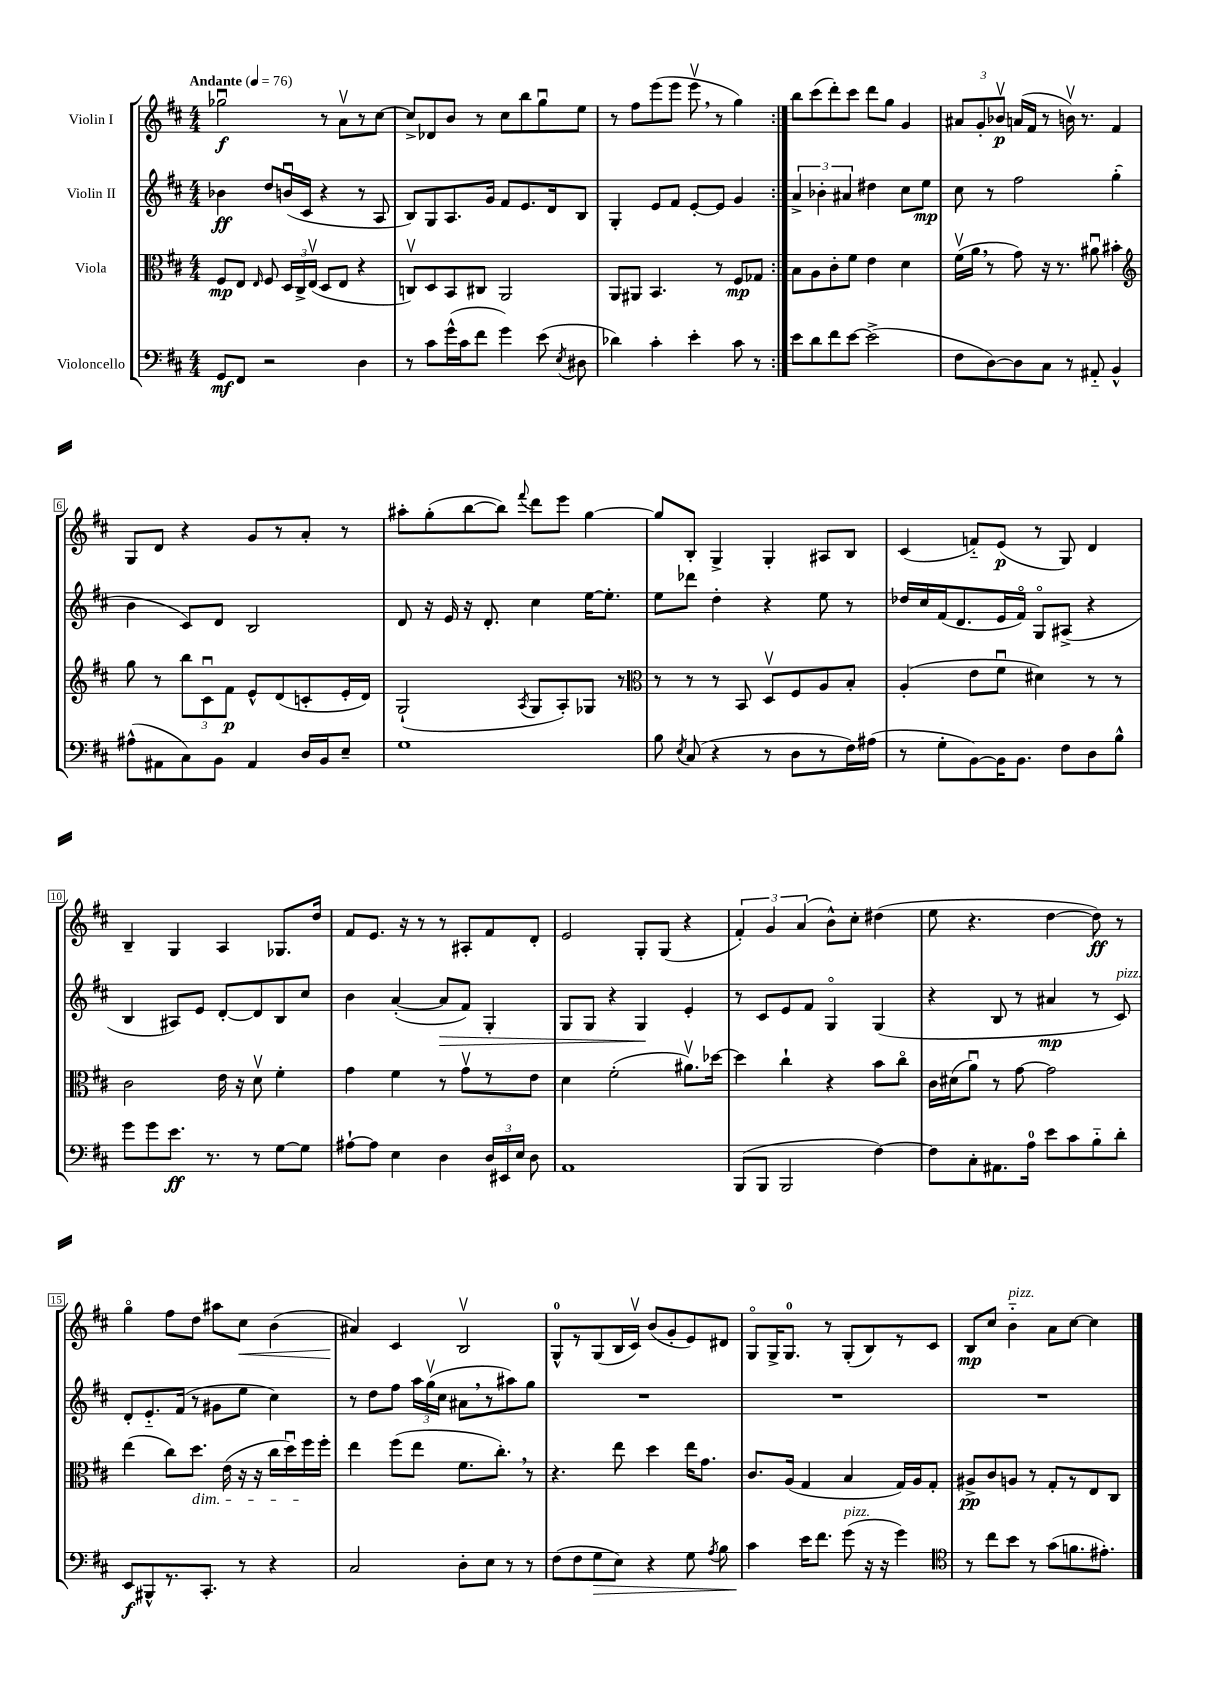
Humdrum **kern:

**kern	**dynam	**kern	**dynam	**kern	**dynam	**kern	**dynam
*part4	*part4	*part3	*part3	*part2	*part2	*part1	*part1
*staff4	*staff4	*staff3	*staff3	*staff2	*staff2	*staff1	*staff1
*I"Violoncello	*	*I"Viola	*	*I"Violin II	*	*I"Violin I	*
*clefF4	*	*clefC3	*	*clefG2	*	*clefG2	*
*k[f#c#]	*	*k[f#c#]	*	*k[f#c#]	*	*k[f#c#]	*
*M4/4	*	*M4/4	*	*M4/4	*	*M4/4	*
*MM76	*	*MM76	*	*MM76	*	*MM76	*
=1	=1	=1	=1	=1	=1	=1	=1
!	!	!	!	!	!	!LO:TX:a:B:t=Andante	!
8GG/L	mf	8F#/L	mp	4b-X\	ff	2gg-Xu\	f
8FF#/J	.	8E/J	.	.	.	.	.
.	.	16qqE/	.	.	.	.	.
2r	.	8F#/	.	8dd/L	.	.	.
.	.	24D/LL	.	(16bnu/L	.	.	.
.	.	24C#^/	.	.	.	.	.
.	.	.	.	16c#/JJ	.	.	.
.	.	(24Ev/JJ	.	.	.	.	.
.	.	8D/L	.	4r	.	8r	.
.	.	8E/J	.	.	.	8av\L	.
4D\	.	4r	.	8r	.	8r	.
.	.	.	.	8A/	.	[8cc#\J	.
=2	=2	=2	=2	=2	=2	=2	=2
8r	.	8Cnv/L)	.	8B/L)	.	8cc#^/L]	.
8c#\L	.	8D/	.	8G/	.	8d-X/	.
(16g^^\L	.	8BB/	.	8.A/	.	8b/J	.
16c#\J	.	.	.	.	.	.	.
8f#\J	.	8C#X/J	.	.	.	8r	.
.	.	.	.	16g/Jk	.	.	.
4g\)	.	2AA/	.	8f#/L	.	8cc#\L	.
.	.	.	.	8.e/	.	8bb\	.
(8e\	.	.	.	.	.	8ggu\	.
.	.	.	.	16d/k	.	.	.
8qE/	.	.	.	.	.	.	.
8D#X\	.	.	.	8B/J	.	8ee\J	.
=3	=3	=3	=3	=3	=3	=3	=3
4d-X\)	.	8AA/L	.	4G'/	.	8r	.
.	.	8AA#X/J	.	.	.	8ff#\L	.
4c#'\	.	4.BB/	.	8e/L	.	(8eee\	.
.	.	.	.	8f#/J	.	8eee\J	.
4e'\	.	.	.	[8e'/L	.	8eeev,\	.
.	.	8r	.	8e/J]	.	8r	.
8c#\	.	8F#/L	mp	4g/	.	4gg\)	.
8r	.	8G-X/J	.	.	.	.	.
=4:|!	=4:|!	=4:|!	=4:|!	=4:|!	=4:|!	=4:|!	=4:|!
8e\L	.	8B\L	.	6a^/	.	8bb\L	.
8d\	.	8A\	.	.	.	(8ccc#\	.
.	.	.	.	6b-X'\	.	.	.
8f#\	.	8c#'\	.	.	.	8ddd'\)	.
.	.	.	.	6a#X/	.	.	.
[8e\J	.	8f#\J	.	.	.	8ccc#\J	.
(2e^\]	.	4e\	.	4dd#X\	.	8ddd\L	.
.	.	.	.	.	.	8gg\J	.
.	.	4d\	.	8cc#\L	.	4g/	.
.	.	.	.	8ee\J	mp	.	.
=5	=5	=5	=5	=5	=5	=5	=5
8F#\L	.	(16f#v\LL	.	8cc#\	.	12a#X/L	.
.	.	16a,\JJ	.	.	.	.	.
.	.	.	.	.	.	12g'/	.
[8D\)	.	8r	.	8r	.	.	.
.	.	.	.	.	.	12b-Xv/J	p
8D\]	.	8g\)	.	2ff#\	.	(16an/LL	.
.	.	.	.	.	.	16f#/JJ	.
8C#\J	.	16r	.	.	.	8r	.
.	.	8.r	.	.	.	.	.
8r	.	.	.	.	.	16bnv\)	.
.	.	.	.	.	.	8.r	.
8AA#X/	.	8a#Xu\	.	.	.	.	.
4BB^^/	.	4b#X'\	.	(4gg'\	.	4f#/	.
!!LO:LB:g=z
=6	=6	=6	=6	=6	=6	=6	=6
*	*	*clefG2	*	*	*	*	*
(8A#X^^\L	.	8gg\	.	4b\	.	8G/L	.
8AA#X\	.	8r	.	.	.	8d/J	.
8C#\)	.	12bb\L	.	8c#/L)	.	4r	.
.	.	12c#u\	.	.	.	.	.
8BB\J	.	.	.	8d/J	.	.	.
.	.	12f#\J	p	.	.	.	.
4AA#/	.	8e^^/L	.	2B/	.	8g/L	.
.	.	(8d/	.	.	.	8r	.
16D/LL	.	8cn'/	.	.	.	8a'/J	.
16BB/J	.	.	.	.	.	.	.
8E~/J	.	16e'/L	.	.	.	8r	.
.	.	16d/JJ)	.	.	.	.	.
=7	=7	=7	=7	=7	=7	=7	=7
1G	.	(2G`/	.	8d/	.	8aa#X'\L	.
.	.	.	.	16r	.	(8gg'\	.
.	.	.	.	16e/	.	.	.
.	.	.	.	16r	.	[8bb\	.
.	.	.	.	8.d'/	.	.	.
.	.	.	.	.	.	8bb\J])	.
.	.	8qA/	.	.	.	8qqfff#/	.
.	.	8G/L	.	4cc#\	.	8ddd\L	.
.	.	8A'/)	.	.	.	8eee\J	.
.	.	8G-X/J	.	[16ee\KL	.	[4gg\	.
.	.	.	.	8.ee'\J]	.	.	.
.	.	8r	.	.	.	.	.
=8	=8	=8	=8	=8	=8	=8	=8
*	*	*clefC3	*	*	*	*	*
8B\	.	8r	.	8ee\L	.	8gg/L]	.
8qE/	.	.	.	.	.	.	.
(8C#/	.	8r	.	8ddd-X\J	.	8B'/J	.
4r	.	8r	.	4dd'\	.	4G^/	.
.	.	8BB/	.	.	.	.	.
8r	.	8Dv/L	.	4r	.	4G'/	.
8D\L	.	8F#/	.	.	.	.	.
8r	.	8A/	.	8ee\	.	8A#X/L	.
16F#\L)	.	8B'/J	.	8r	.	8B/J	.
(16A#X\JJ	.	.	.	.	.	.	.
=9	=9	=9	=9	=9	=9	=9	=9
8r	.	(4A'/	.	16dd-X/LL	.	(4c#/	.
.	.	.	.	16cc#/	.	.	.
8G'\L	.	.	.	(16f#/J	.	.	.
.	.	.	.	8.d/	.	.	.
[8BB\)	.	8e\L	.	.	.	8fn/L)	.
16BB\K]	.	8f#u\J	.	16e/L	.	(8e/J	p
8.BB\J	.	.	.	16f#/JJ)	.	.	.
.	.	4d#X\)	.	8G/L	.	8r	.
8F#\L	.	.	.	(8A#X^/J	.	8G/)	.
8D\	.	8r	.	4r	.	4d/	.
8B^^\J	.	8r	.	.	.	.	.
!!LO:LB:g=z
=10	=10	=10	=10	=10	=10	=10	=10
8g\L	.	2c#\	.	4B/	.	4B~/	.
8g\	.	.	.	.	.	.	.
8.e\J	ff	.	.	8A#X/L)	.	4G/	.
.	.	.	.	8e/J	.	.	.
8.r	.	.	.	.	.	.	.
.	.	16e\	.	[8d'/L	.	4A/	.
.	.	16r	.	.	.	.	.
8r	.	8dv\	.	8d/]	.	.	.
[8G\L	.	4f#'\	.	8B/	.	8.G-X/L	.
8G\J]	.	.	.	8cc#/J	.	.	.
.	.	.	.	.	.	16dd/Jk	.
=11	=11	=11	=11	=11	=11	=11	=11
[8A#X`\L	.	4g\	.	4b\	.	8f#/L	.
8A#\J]	.	.	.	.	.	8.e/J	.
4E\	.	4f#\	.	([4a'/	.	.	.
.	.	.	.	.	.	16r	.
.	.	.	.	.	.	8r	.
!	!	!	!	!	!LO:HP:b	!	!
4D\	.	8r	.	8a/L]	>	8r	.
.	.	8gv\L	.	8f#/J)	.	8A#X'/L	.
24D/LL	.	8r	.	4G'/	.	8f#/	.
24EE#X/	.	.	.	.	.	.	.
24E/JJ	.	.	.	.	.	.	.
8D\	.	8e\J	.	.	.	8d'/J	.
=12	=12	=12	=12	=12	=12	=12	=12
1AA	.	4d\	.	8G/L	.	2e/	.
.	.	.	.	8G/J	.	.	.
.	.	(2f#'\	.	4r	.	.	.
.	.	.	.	4G/	.	8G'/L	.
.	.	.	.	.	.	(8G/J	.
.	.	8.a#Xv\L)	.	4e'/	]	4r	.
.	.	[16dd-X\Jk	.	.	.	.	.
=13	=13	=13	=13	=13	=13	=13	=13
(8BBB/L	.	4dd-\]	.	8r	.	6f#'/)	.
8BBB/J	.	.	.	8c#/L	.	.	.
.	.	.	.	.	.	6g/	.
2BBB/	.	4cc#`\	.	8e/	.	.	.
.	.	.	.	.	.	(6a/	.
.	.	.	.	8f#/J	.	.	.
.	.	4r	.	4G/	.	8b^^\L)	.
.	.	.	.	.	.	8cc#'\J	.
[4F#\)	.	8b\L	.	(4G/	.	(4dd#X\	.
.	.	8cc#\J	.	.	.	.	.
=14	=14	=14	=14	=14	=14	=14	=14
8F#\L]	.	16c#\LL	.	4r	.	8ee\	.
.	.	(16d#X\J	.	.	.	.	.
8C#'\	.	8au\J)	.	.	.	4.r	.
8.AA#X\	.	8r	.	8B/	.	.	.
.	.	[8g\	.	8r	.	.	.
16A\Jk	.	.	.	.	.	.	.
8e\L	.	2g\]	.	4a#X/	mp	[4dd\	.
8c#\	.	.	.	.	.	.	.
8B\	.	.	.	8r	.	8dd\])	ff
!	!	!	!	!LO:TX:a:i:t=pizz.	!	!	!
8d'\J	.	.	.	8c#/)	.	8r	.
!!LO:LB:g=z
=15	=15	=15	=15	=15	=15	=15	=15
8EE/L	f	(4ee\	.	8d'/L	.	4gg\	.
8BBB#X^^/	.	.	.	8.e/	.	.	.
8.r	.	8cc#\L)	.	.	.	8ff#\L	.
.	.	.	.	(16f#/Jk	.	.	.
!	!	!LO:TX:b:i:t=dim.	!	!	!	!	!
.	.	8.dd\J	.	8r	.	8dd\J	.
8.CC#'/J	.	.	.	.	.	.	.
.	.	.	.	8g#X\L	.	8aa#X\L	.
.	.	(16e\	.	.	.	.	.
!	!	!	!	!	!	!	!LO:HP:b
8r	.	16r	.	8ee\J	.	8cc#\J	<
.	.	16r	.	.	.	.	.
4r	.	16cc#\LL	.	4cc#\)	.	(4b\	.
.	.	16ddu\)	.	.	.	.	.
.	.	16ff#\	.	.	.	.	.
.	.	16ff#'\JJ	.	.	.	.	.
=16	=16	=16	=16	=16	=16	=16	=16
2C#/	.	4ee\	.	8r	.	4a#X/)	.
.	.	.	.	8dd\L	.	.	.
.	.	(8ff#\L	.	8ff#\J	.	4c#/	[
.	.	8ee\J	.	24aa\LL	.	.	.
.	.	.	.	(24ggv\	.	.	.
.	.	.	.	24cc#\JJ	.	.	.
8D'\L	.	8.f#\L	.	8a#X,\L	.	2Bv/	.
8E\J	.	.	.	8r	.	.	.
.	.	8.cc#',\J)	.	.	.	.	.
8r	.	.	.	8aa#X\)	.	.	.
8r	.	8r	.	8gg\J	.	.	.
=17	=17	=17	=17	=17	=17	=17	=17
(8F#\L	.	4.r	.	1r	.	8G^^/L	.
8F#\	.	.	.	.	.	8r	.
!	!LO:HP:b	!	!	!	!	!	!
8G\	>	.	.	.	.	(8G/	.
8E\J)	.	8ee\	.	.	.	16B/L	.
.	.	.	.	.	.	16c#v/JJ)	.
4r	.	4dd\	.	.	.	(8b/L	.
.	.	.	.	.	.	8g'/	.
8G\	.	16ee\KL	.	.	.	8e/)	.
.	.	8.g\J	.	.	.	.	.
8qA/	.	.	.	.	.	.	.
8B\	.	.	.	.	.	8d#X/J	.
=18	=18	=18	=18	=18	=18	=18	=18
4c#\	.	8.c#/L	.	1r	.	8G/L	.
.	.	.	.	.	.	16G^/K	.
.	.	(16A/Jk	.	.	.	8.G/J	.
16e\KL	]	4G/	.	.	.	.	.
8.f#\J	.	.	.	.	.	.	.
.	.	.	.	.	.	8r	.
!LO:TX:a:i:t=pizz.	!	!	!	!	!	!	!
(8g\	.	4B/	.	.	.	(8G'/L	.
16r	.	.	.	.	.	8B/)	.
16r	.	.	.	.	.	.	.
4g\)	.	16G/LL)	.	.	.	8r	.
.	.	16A/J	.	.	.	.	.
.	.	8G'/J	.	.	.	8c#/J	.
=19	=19	=19	=19	=19	=19	=19	=19
*clefC4	*	*	*	*	*	*	*
8r	.	8A#X^/L	pp	1r	.	8B/L	mp
8cc#\L	.	8c#/	.	.	.	8cc#/J	.
!	!	!	!	!	!	!LO:TX:a:i:t=pizz.	!
8b\J	.	8An/J	.	.	.	4b\	.
8r	.	8r	.	.	.	.	.
(8g\L	.	8G'/L	.	.	.	8a\L	.
8.fn\	.	8r	.	.	.	[8cc#\J	.
.	.	8E/	.	.	.	4cc#\]	.
8.e#X'\J)	.	.	.	.	.	.	.
.	.	8C#/J	.	.	.	.	.
==	==	==	==	==	==	==	==
*-	*-	*-	*-	*-	*-	*-	*-
